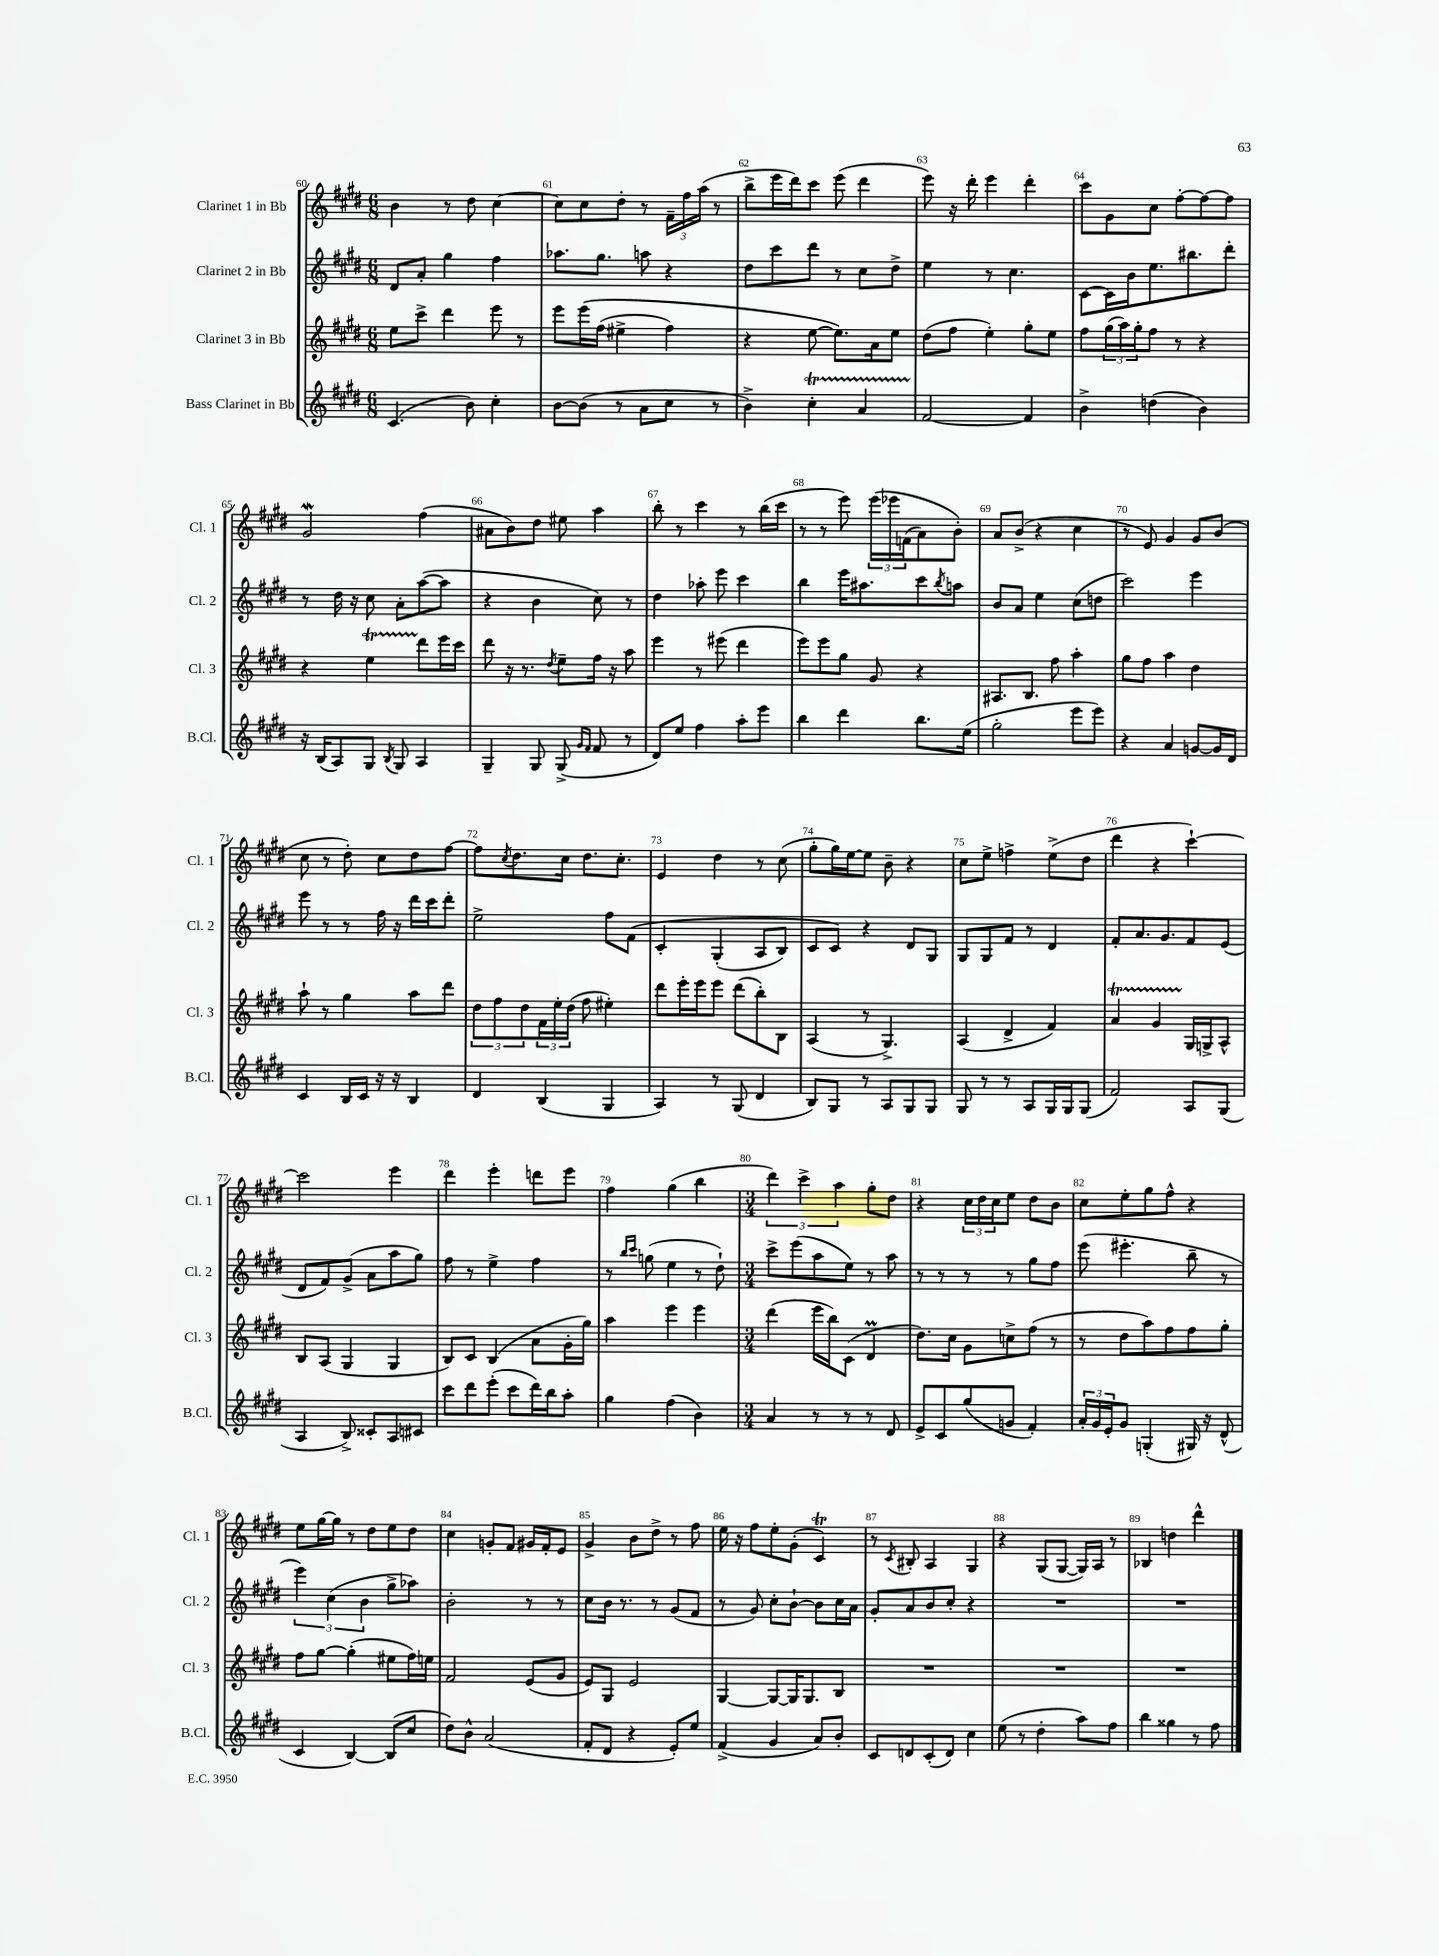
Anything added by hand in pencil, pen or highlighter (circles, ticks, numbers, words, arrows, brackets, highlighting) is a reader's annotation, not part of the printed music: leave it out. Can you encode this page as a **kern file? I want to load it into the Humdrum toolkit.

**kern	**kern	**kern	**kern
*staff4	*staff3	*staff2	*staff1
*clefG2	*clefG2	*clefG2	*clefG2
*k[f#c#g#d#]	*k[f#c#g#d#]	*k[f#c#g#d#]	*k[f#c#g#d#]
*M6/8	*M6/8	*M6/8	*M6/8
(4.c#/	8ee\L	8d#/L	4b\
.	8ccc#^\J	8a'/J	.
.	4ddd#\	4gg#\	8r
8b\)	.	.	8dd#\
4cc#'\	8eee\	4ff#\	[4cc#\
.	8r	.	.
=	=	=	=
[8b\L	8eee\L	8.aa-\L	8cc#\]L
(8b\]J	&(16eee\L	.	8cc#\
.	(16ff#\JJ	8.gg#\J	.
8r	4ee#^\	.	8dd#'\J
8a\L	.	8aa\	8r
8cc#\J	4ff#\)	4r	24f#~\LL
.	.	.	24ff#\
.	.	.	(24aa\JJ
8r	.	.	8r
=	=	=	=
4b^\)	4r	8dd#\L	8bb^\L
.	.	8ccc#\	16eee\L
.	.	.	16ddd#\J)
4cc#'\	[8ee\	8ddd#\J	8ccc#\J
.	8.ee\]L&)	8r	(8eee\
4a/	.	8cc#\L	4ddd#\
.	16a\k	.	.
.	8ee\J	8dd#^\J	.
=	=	=	=
[2f#/	(8dd#\L	4ee\	8eee\)
.	8ff#\J	.	16r
.	.	.	16ddd#'\
.	4ee'\)	8r	4eee\
.	.	4.cc#\	.
4f#/]	8gg#'\L	.	4ddd#'\
.	8ee\J	.	.
=	=	=	=
4b^\	8ff#\L	[8c#\L	8ccc#\L
.	(24gg#\L	16c#\]L	8g#\
.	24aa\)	.	.
.	.	16b\J	.
.	24gg#'\J	.	.
(4dd\	8ff#\J	8.ee\	8cc#\J
.	8r	.	[8ff#'\L
.	.	8.bb#\	.
4b\)	4r	.	8ff#\_
.	.	8ddd#'\J	8ff#\]J
=	=	=	=
16r	4r	8r	2g#/
(16B/LK	.	.	.
8A/)	.	16dd#\	.
.	.	16r	.
8G#/J	4ee\	8cc#\	.
8qB/	.	.	.
8G#/	.	8a'\L	.
4A/	8ddd#\L	([8aa\	(4ff#\
.	16eee\L	8aa\]J	.
.	16ccc#\JJ	.	.
=	=	=	=
4G#~/	8ddd#\	4r	8a#\L
.	16r	.	8b\)
.	8.r	.	.
8G#/	.	4b\	8dd#\J
.	8qdd#/	.	.
(8G#^/	8ee~\L	.	8ee#\
16qqg#/LL	.	.	.
16qqf#/JJ	.	.	.
8f#/	16ff#\Jk	8cc#\)	4aa\
.	16r	.	.
8r	8aa\	8r	.
=	=	=	=
8d#/L)	4eee\	4dd#\	8bb'\
8ee/J	.	.	8r
4ff#\	8r	8aa-'\	4ccc#\
.	(8eee#\	8eee\	.
8aa'\L	4ddd#\	4ccc#\	8r
8eee\J	.	.	(16bb\LL
.	.	.	16ccc#\JJ
=	=	=	=
4bb\	8eee\L)	4bb\	8r
.	8eee\	.	8r
4ddd#\	8gg#\J	16eee\LK	8eee\)
.	.	8.aa#\	.
.	8g#/	.	&(24eee\LL
.	.	.	24eee-\
.	.	.	(24f\J
8.bb\L	4r	8ccc#\	8a\)
.	.	8qbb/	.
.	.	8aa\J	8b'\J&)
(16ee\Jk	.	.	.
=	=	=	=
2gg#'\	8.A#/L	8b/L	8a/L
.	.	8a/J	(8b^/J
.	8.B/J	.	.
.	.	4ee\	4r
.	8ff#\	.	.
8eee\L	4aa'\	(8cc#\L	4cc#\
8eee\J)	.	8dd\J	.
=	=	=	=
4r	8gg#\L	2ccc#\)	8r
.	8ff#\J	.	8e/)
4a/	4aa\	.	4g#/
[8g/L	4dd#\	4eee\	8g#/L
16g/]L	.	.	(8b/J
16d#/JJ	.	.	.
=	=	=	=
4c#/	8aa`\	8eee\	8cc#\
.	8r	8r	8r
16B/LL	4gg#\	8r	8dd#'\)
16c#/JJ	.	.	.
16r	.	16ff#\	8cc#\L
16r	.	16r	.
4B/	8aa\L	16ddd#\LL	8dd#\
.	.	16ccc#\J	.
.	8ddd#\J	8ddd#'\J	[8ff#\J
=	=	=	=
4d#/	12dd#\L	2ee^\	8ff#\]L
.	12ff#\	.	.
.	.	.	8qcc#/
.	.	.	8.dd#\
.	12dd#\	.	.
(4B/	24f#\L	.	.
.	24ee'\	.	.
.	.	.	16cc#\Jk
.	(24dd#\JJ	.	.
.	8ff#\	.	8.dd#\L
4G#/	4ee#'\)	8ff#\L	.
.	.	.	8.cc#'\J
.	.	&(8f#\J	.
=	=	=	=
4A/)	8ddd#\L	4c#'/	4e/
.	16eee'\L	.	.
.	16eee\J	.	.
8r	8eee\J	(4G#'/	4dd#\
(8G#/	(8ddd#\L	.	.
4d#/	8bb'\)	8A/L	8r
.	8B\J	8B/J)	(8cc#\
=	=	=	=
8B/L)	(4A/	8c#/L	8gg#'\L
8G#/J	.	8c#/J&)	16gg#\L)
.	.	.	[16ee\J
8r	8r	4r	8ee\]J
8A/L	4.G#^/)	.	8b~\
8G#/	.	8d#/L	4r
8G#/J	.	8G#/J	.
=	=	=	=
8G#/	(4A/	8G#/L	8cc#\L
8r	.	8G#/	8ee^\J
8r	4d#^/	8f#/J	4ff^\
8A/L	.	8r	.
16G#/L	4f#/)	4d#/	(8ee^\L
16G#/J	.	.	.
(8G#/J	.	.	8dd#\J
=	=	=	=
2f#/)	4a/	8f#'/L	4ddd#\
.	.	8.a/	.
.	4g#/	.	4r
.	.	8.g#/	.
8A/L	16G#/LL	8f#/	[4ccc#`\)
.	16G^/J	.	.
(8G#/J	8A^^/J	(8e/J	.
=	=	=	=
4A/	8B/L	8d#/L	2ccc#\]
.	(8A/J	8f#/)	.
8B^/)	4G#/	(8g#^/J	.
8c##'/L	.	8a\L	.
8A/	4G#/	8aa\	4eee\
8c#/J	.	8gg#\J)	.
=	=	=	=
8ccc#\L	8B/L)	8ff#\	4ddd#\
8ddd#\	8c#/J	8r	.
(8eee'\J	(4B/	4ee^\	4eee'\
8ccc#\L	.	.	.
16ddd#\L)	8a\L	4ff#\	8ddd\L
16bb\J	.	.	.
8aa'\J	16g#'\L	.	8eee\J
.	16gg#\JJ)	.	.
=	=	=	=
4gg#\	4aa\	8r	4ff#\
.	.	16qqbb/LL	.
.	.	16qqccc#/JJ	.
.	.	(8gg\	.
(4ff#\	4eee\	4ee\	(4gg#\
4b\)	4eee\	8r	4bb\
.	.	8dd#`\)	.
=	=	=	=
*M3/4	*M3/4	*M3/4	*M3/4
4a/	(4ddd#\	8ccc#^\L	6ddd#\)
.	.	(8eee\	.
.	.	.	6ccc#^\
8r	16eee\LL	8aa\	.
.	16bb\J)	.	.
.	.	.	6aa\
8r	(8c#\J	8ee\J)	.
8r	4d#/	8r	8gg#'\L
8d#/	.	8aa\	8dd#\J
=	=	=	=
8e^/L	8.dd#\L)	8r	4r
8c#/	.	8r	.
.	16cc#\Jk	.	.
(8gg#/	8g#\L	8r	24cc#\LL
.	.	.	24dd#\
.	.	.	24cc#\J
8g/J	8cc^\	8r	8ee\J
4f#'/)	(8ff#\J	8gg#\L	8dd#\L
.	8r	8ff#\J	8b\J
=	=	=	=
24a'/LL	8r	(8eee\	8cc#\L
24g#/	.	.	.
24e'/J	.	.	.
8g#/J	8dd#\L	4.eee#'\	8ee'\
(4G'/	8aa\)	.	8gg#\
.	8ff#\	.	8ff#^^\J
16G#/)	8ff#\	8bb~\	4r
16r	.	.	.
(8d#^^/	8gg#'\J	8r	.
=	=	=	=
4c#/	8ff#\L	6eee\)	8ee\L
.	[8gg#\J	.	[16gg#\L
.	.	(6cc#\	.
.	.	.	16gg#\]JJ
[4B/)	(4gg#'\]	.	8r
.	.	6b\	.
.	.	.	8dd#\L
(8B/]L	8ee#\L	8gg#^\L	8ee\
8cc#/J	16ff#\L)	8aa-\J)	8dd#\J
.	16ee\JJ	.	.
=	=	=	=
8dd#\L)	2f#/	2b'\	4cc#\
8b^^\J	.	.	.
(2a/	.	.	8g'/L
.	.	.	8f#/J
.	(8e/L	8r	16g#/LL
.	.	.	16f#'/J
.	8g#/J	8r	8e/J
=	=	=	=
8f#'/L	8e/L)	8cc#\L	4g#^/
8d#/J	8G#/J	16b\Jk	.
.	.	8.r	.
4r	2e/	.	8b\L
.	.	8r	8dd#^\J
8e'/L)	.	(8g#/L	8r
8ee/J	.	8f#/J	8ff#\
=	=	=	=
(4f#^/	[4G#/	8r	16ee\
.	.	.	16r
.	.	8g#/)	8ff#\L
4g#/	8G#/_L	8cc#'\L	8ee'\
.	16G#/]K	[8b`\J	(8g#'\J
.	8.G#/	.	.
8a/L)	.	8b\]L	4c#/)
8b'/J	8B/J	16cc#\L	.
.	.	16a\JJ	.
=	=	=	=
8c#/L	2.r	8g#'/L	8r
.	.	.	8qc#/
8d/	.	8a/	8B#'/
(8c#'/	.	8b/	4A/
8d/J)	.	8cc#'/J	.
4cc#\	.	4r	4G#/
=	=	=	=
(8ee\	2.r	2.r	4r
8r	.	.	.
4dd#'\	.	.	(8G#/L
.	.	.	[8G#/J
8aa\L)	.	.	16G#/]LL)
.	.	.	16A/JJ
8ff#\J	.	.	8r
=	=	=	=
4bb\	2.r	2.r	4B-/
4gg##\	.	.	4dd\
8r	.	.	4ddd#^^\
8ff#\	.	.	.
==	==	==	==
*-	*-	*-	*-
